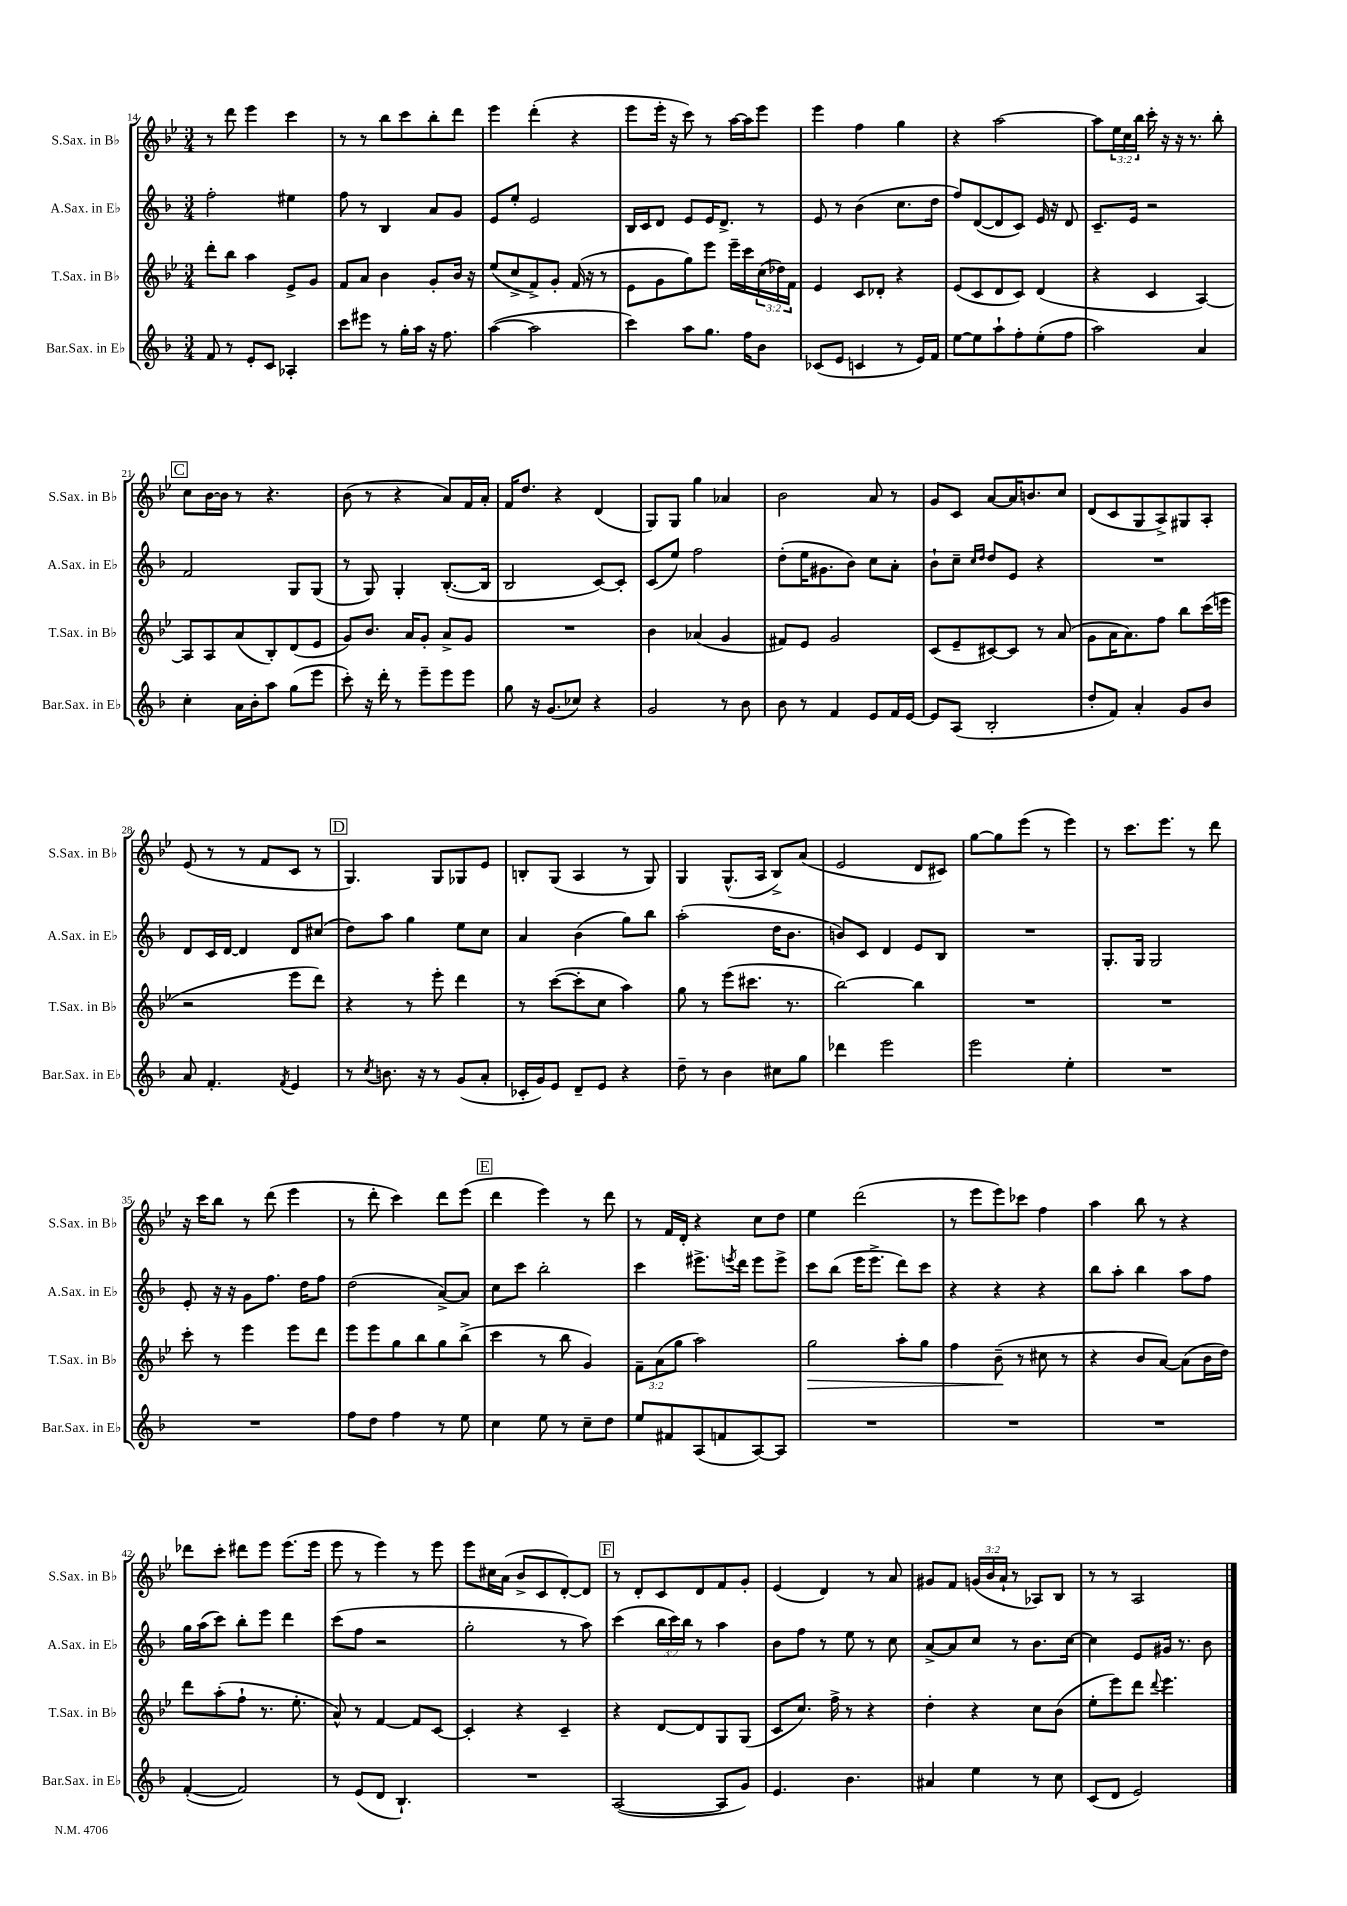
<<
\new StaffGroup <<
\new Staff = "s0" \with { instrumentName = "S.Sax. in Bb" shortInstrumentName = "S.Sax. in Bb" } {
    \clef treble \key bes \major \numericTimeSignature \time 3/4 \override Staff.TupletNumber.text = #tuplet-number::calc-fraction-text
    r8 d'''8 ees'''4 c'''4 |
    r8 r8 bes''8 c'''8 bes''8-. d'''8 |
    ees'''4 d'''4-.( r4 |
    ees'''8 ees'''16-. r16 c'''8) r8 a''16~ a''16 ees'''8 |
    ees'''4 f''4 g''4 |
    r4 a''2~ |
    a''8 \tuplet 3/2 { ees''16 c''16 bes''16 } c'''16-. r16 r16 r8. bes''8-. |
    \mark \markup { \box "C" } c''8 bes'16~ bes'16 r8 r4. |
    bes'8( r8 r4 a'8) f'16 a'16-. |
    f'16 d''8. r4 d'4( |
    g8) g8 g''4 aes'4 |
    bes'2 a'8 r8 |
    g'8 c'8 a'8~ a'16 b'8. c''8 |
    d'8( c'8 g8 a8->) gis8 a8-. |
    ees'8( r8 r8 f'8 c'8 r8 |
    \mark \markup { \box "D" } g4.) g8 ges8 ees'8 |
    b8-. g8( a4 r8 g8) |
    g4 g8.-^( a16 bes8->) a'8( |
    ees'2 d'8 cis'8) |
    g''8~ g''8 ees'''8( r8 ees'''4) |
    r8 c'''8. ees'''8. r8 d'''8 |
    r16 c'''16 bes''8 r8 d'''8( ees'''4 |
    r8 d'''8-. c'''4) d'''8 ees'''8( |
    \mark \markup { \box "E" } d'''4 ees'''4) r8 d'''8 |
    r8 f'16 d'16-. r4 c''8 d''8 |
    ees''4 d'''2( |
    r8 ees'''8 ees'''8) ces'''8 f''4 |
    a''4 bes''8 r8 r4 |
    des'''8 c'''8-. dis'''8 ees'''8 ees'''8.( ees'''16 |
    ees'''8 r8 ees'''4) r8 ees'''8 |
    ees'''8 cis''16 a'16( bes'8-> c'8 d'8~-.) d'8 |
    \mark \markup { \box "F" } r8 d'8-. c'8 d'8 f'8 g'8-. |
    ees'4( d'4) r8 a'8 |
    gis'8 f'8 \tuplet 3/2 { g'16( bes'16 a'16-! } r8 aes8) bes8 |
    r8 r8 a2 \bar "|." |
}
\new Staff = "s1" \with { instrumentName = "A.Sax. in Eb" shortInstrumentName = "A.Sax. in Eb" } {
    \clef treble \key f \major \numericTimeSignature \time 3/4 \override Staff.TupletNumber.text = #tuplet-number::calc-fraction-text
    f''2-. eis''4 |
    f''8 r8 bes4 a'8 g'8 |
    e'8 e''8-. e'2 |
    bes16 c'16 d'8 e'8 e'16 d'8.-> r8 |
    e'8 r8 bes'4( c''8. d''16 |
    f''8) d'8~( d'8 c'8) e'16 r16 d'8 |
    c'8.-- e'16 r2 |
    \mark \markup { \box "C" } f'2 g8 g8( |
    r8 g8) g4-. bes8.~-.( bes16 |
    bes2 c'8~) c'8-. |
    c'8( e''8) f''2 |
    d''8-.( e''16 gis'8. bes'8) c''8 a'8-. |
    bes'8-! c''8-- \grace { c''16 d''16 } d''8 e'8 r4 |
    R2. |
    d'8 c'16 d'16~ d'4 d'8 cis''8( |
    \mark \markup { \box "D" } d''8) a''8 g''4 e''8 c''8 |
    a'4 bes'4( g''8) bes''8 |
    a''2-.( d''16 bes'8. |
    b'8) c'8 d'4 e'8 bes8 |
    R2. |
    g8.-. g16 g2 |
    e'8-. r16 r16 g'8 f''8. d''16 f''8 |
    d''2( a'8~->) a'8 |
    \mark \markup { \box "E" } c''8 c'''8 bes''2-. |
    c'''4 eis'''8.-> \acciaccatura { e'''8 } d'''16 e'''8 e'''8-> |
    c'''8 bes''8( e'''16 e'''8.-> d'''8) c'''8 |
    r4 r4 r4 |
    bes''8 a''8-. bes''4 a''8 f''8 |
    g''16 a''16( c'''8) bes''8-. e'''8 d'''4 |
    c'''8( f''8 r2 |
    g''2-. r8 a''8) |
    \mark \markup { \box "F" } c'''4( \tuplet 3/2 { bes''16 c'''16) bes''16 } r8 a''4 |
    bes'8 f''8 r8 e''8 r8 c''8 |
    a'8~-> a'8 c''8 r8 bes'8. c''16~ |
    c''4 e'8 gis'16 r8. bes'8 \bar "|." |
}
\new Staff = "s2" \with { instrumentName = "T.Sax. in Bb" shortInstrumentName = "T.Sax. in Bb" } {
    \clef treble \key bes \major \numericTimeSignature \time 3/4 \override Staff.TupletNumber.text = #tuplet-number::calc-fraction-text
    d'''8-. bes''8 a''4 ees'8-> g'8 |
    f'8 a'8 bes'4 g'8-. bes'16 r16 |
    ees''8( c''8-> f'8->) g'8-. f'16( r16 r8 |
    ees'8 g'8 g''8) ees'''8 ees'''16-- c'''16 \tuplet 3/2 { c''16( des''16) f'16 } |
    ees'4 c'8 des'8-. r4 |
    ees'8( c'8 d'8 c'8) d'4( |
    r4 c'4 a4~) |
    \mark \markup { \box "C" } a8 a8 a'8( bes8-.) d'8( ees'8 |
    g'8) bes'8. a'16 g'8-. a'8-> g'8 |
    R2. |
    bes'4 aes'4( g'4 |
    fis'8) ees'8 g'2 |
    c'8( ees'8-- cis'8~) cis'8 r8 a'8( |
    g'8 a'16 a'8.) f''8 bes''8 c'''16( e'''16 |
    r2 ees'''8 d'''8) |
    \mark \markup { \box "D" } r4 r8 ees'''8-. d'''4 |
    r8 c'''8~( c'''8-. c''8 a''4) |
    g''8 r8 ees'''8( cis'''8. r8. |
    bes''2~) bes''4 |
    R2. |
    R2. |
    c'''8-. r8 ees'''4 ees'''8 d'''8 |
    ees'''8 ees'''8 g''8 bes''8 g''8 bes''8->( |
    \mark \markup { \box "E" } c'''4 r8 bes''8 g'4) |
    \tuplet 3/2 { f'8-- a'8( g''8 } a''2) |
    g''2\> a''8-. g''8 |
    f''4 bes'8--\!( r8 cis''8 r8 |
    r4 bes'8 a'8~) a'8( bes'16 d''16) |
    d'''8 a''8-.( f''8-! r8. ees''8.-. |
    a'8-^) r8 f'4~ f'8 c'8~ |
    c'4-. r4 c'4-- |
    \mark \markup { \box "F" } r4 d'8~ d'8 g8 g8( |
    c'8 c''8.) f''16-> r8 r4 |
    d''4-. r4 c''8 bes'8( |
    ees''8-. ees'''8) d'''8 \appoggiatura { d'''8 } ees'''4. \bar "|." |
}
\new Staff = "s3" \with { instrumentName = "Bar.Sax. in Eb" shortInstrumentName = "Bar.Sax. in Eb" } {
    \clef treble \key f \major \numericTimeSignature \time 3/4
    f'8 r8 e'8-. c'8 aes4-. |
    c'''8 eis'''8 r8 g''16-. a''16 r16 f''8. |
    a''4~( a''2 |
    c'''4) a''8 g''8. f''16 bes'8 |
    ces'8( e'8 c'4 r8 e'16) f'16 |
    e''8~ e''8 a''8-! f''8-. e''8-.( f''8 |
    a''2) a'4 |
    \mark \markup { \box "C" } c''4-. a'16 bes'16-. a''8 g''8( e'''8 |
    c'''8-.) r16 d'''16-. r8 e'''8-- e'''8 e'''8 |
    g''8 r16 g'8.( ces''8) r4 |
    g'2 r8 bes'8 |
    bes'8 r8 f'4 e'8 f'16 e'16~ |
    e'8 a8( bes2-. |
    d''8-. f'8) a'4-. g'8 bes'8 |
    a'8 f'4.-. \acciaccatura { f'8 } e'4 |
    \mark \markup { \box "D" } r8 \acciaccatura { c''8 } b'8. r16 r8 g'8( a'8-. |
    ces'16-. g'16) e'8 d'8-- e'8 r4 |
    d''8-- r8 bes'4 cis''8 g''8 |
    des'''4 e'''2 |
    e'''2 e''4-. |
    R2. |
    R2. |
    f''8 d''8 f''4 r8 e''8 |
    \mark \markup { \box "E" } c''4 e''8 r8 c''8-- d''8 |
    e''8 fis'8 a8( f'8 a8~) a8 |
    R2. |
    R2. |
    R2. |
    f'4~-.( f'2) |
    r8 e'8( d'8 bes4.-!) |
    R2. |
    \mark \markup { \box "F" } a2~( a8 g'8) |
    e'4. bes'4. |
    ais'4 e''4 r8 c''8 |
    c'8( d'8 e'2) \bar "|." |
}
>>
>>
\layout { \context { \Score currentBarNumber = #14 } }
